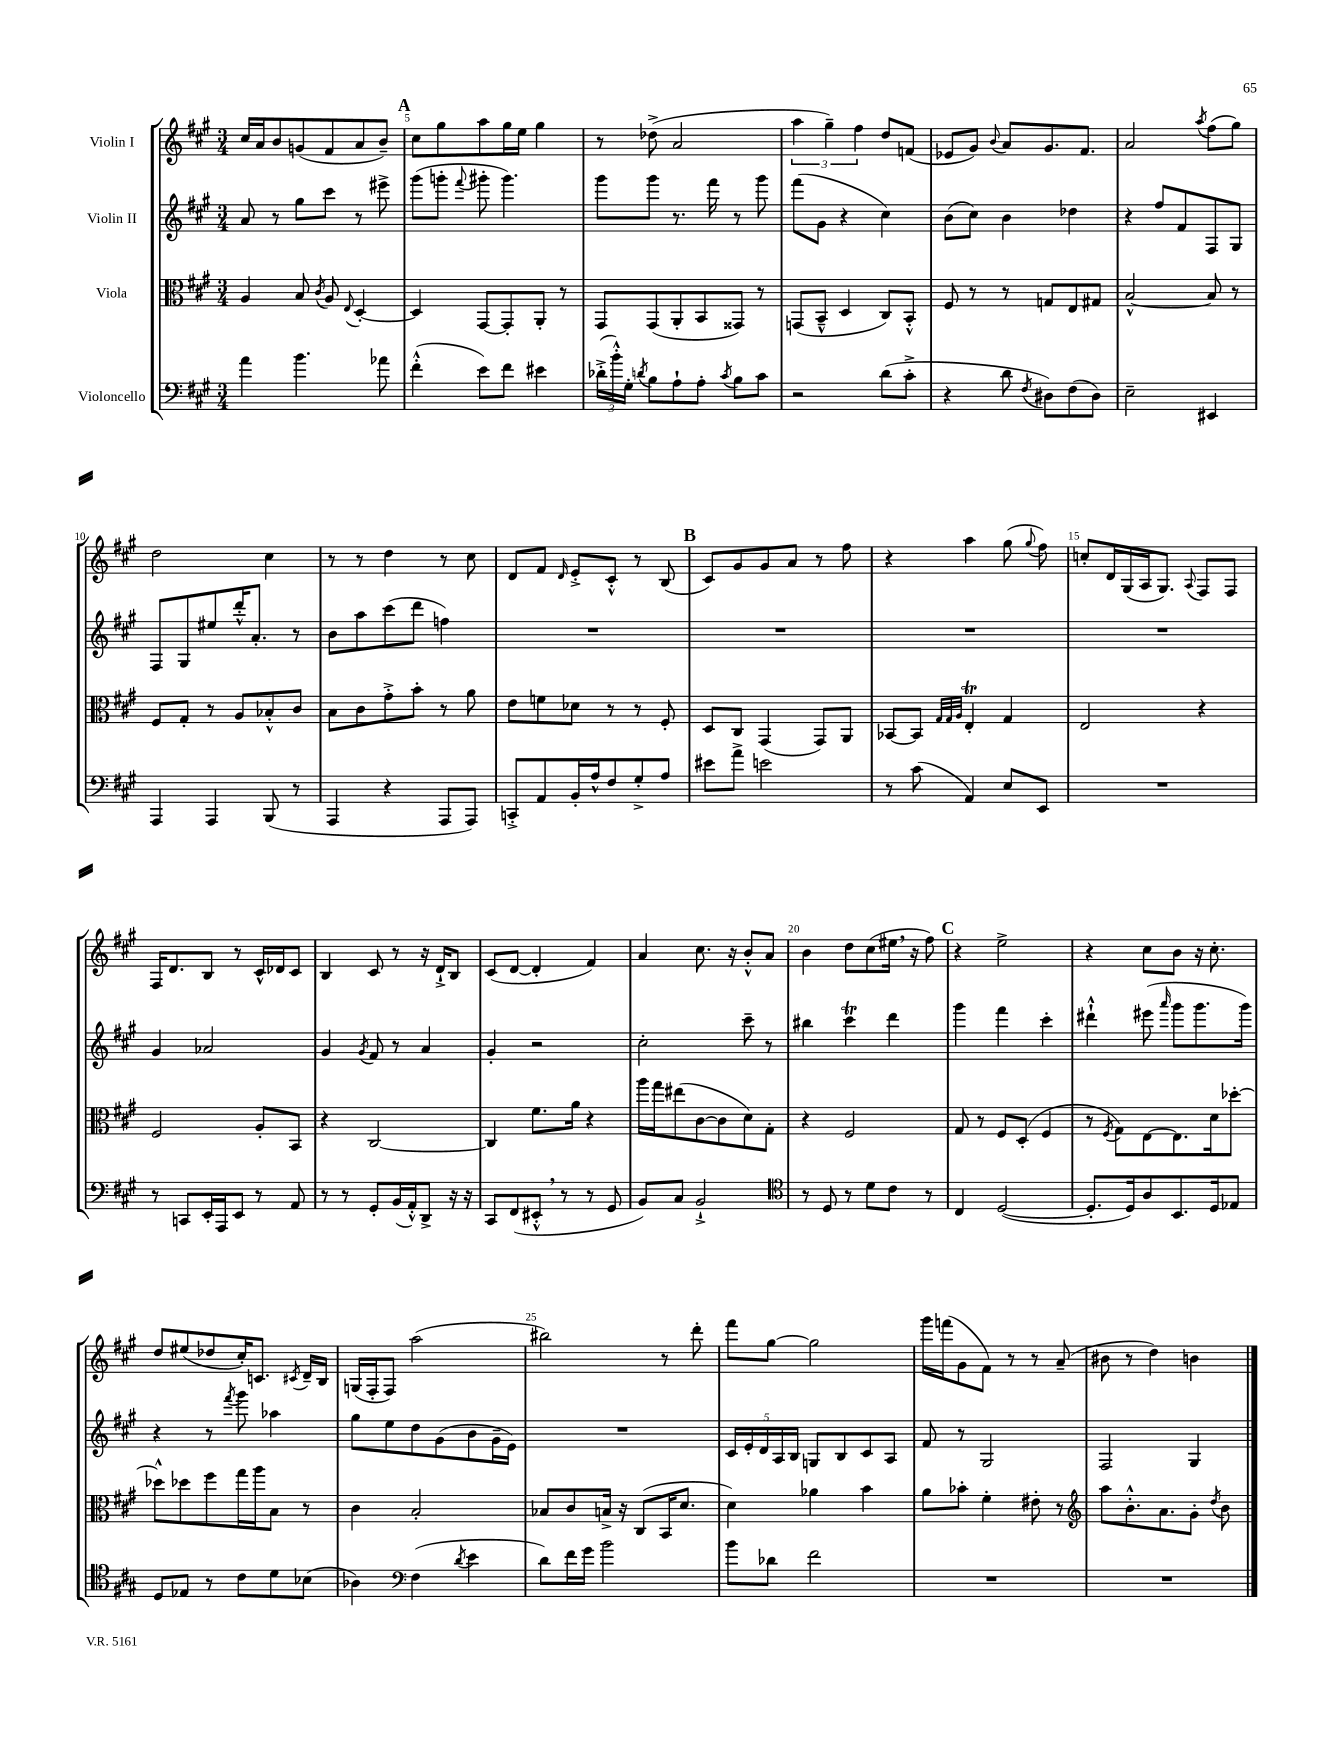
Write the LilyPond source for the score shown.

<<
\new StaffGroup <<
\new Staff = "s0" \with { instrumentName = "Violin I" } {
    \clef treble \key a \major \numericTimeSignature \time 3/4
    \autoBeamOff cis''16[ a'16 b'8 g'8( fis'8 a'8 b'8]--) |
    \mark \markup { \bold "A" } cis''8[ gis''8 a''8 gis''16 e''16] gis''4 |
    r8 des''8->( a'2 |
    \tuplet 3/2 { a''4 gis''4--) fis''4 } d''8[ f'8]( |
    ees'8[ gis'8]) \appoggiatura { b'8 } a'8[ gis'8. fis'8.] |
    a'2 \acciaccatura { a''8 } fis''8[( gis''8]) |
    d''2 cis''4 |
    r8 r8 d''4 r8 cis''8 |
    d'8[ fis'8] \grace { d'16 } e'8[-.-> cis'8]-.-^ r8 b8( |
    \mark \markup { \bold "B" } cis'8[) gis'8 gis'8 a'8] r8 fis''8 |
    r4 a''4 gis''8( \appoggiatura { gis''8 } fis''8) |
    c''8[-. d'16 gis16( a16 gis8.]) \appoggiatura { a8 } fis8[ fis8] |
    fis16[ d'8. b8] r8 cis'16[-^ des'16 cis'8] |
    b4 cis'8 r8 r16 d'16[-!-> b8] |
    cis'8[( d'8]~ d'4-. fis'4) |
    a'4 cis''8. r16 b'8[-.-^ a'8] |
    b'4 d''8[ cis''8( eis''16] \breathe r16 fis''8) |
    \mark \markup { \bold "C" } r4 e''2-> |
    r4 cis''8[ b'8] r16 cis''8.-. |
    d''8[ eis''8( des''8 cis''16-.) c'8.] \acciaccatura { cis'8 } d'16[-- b16] |
    g16[( fis16-. fis8]) a''2( |
    bis''2) r8 d'''8-. |
    fis'''8[ gis''8]~ gis''2 |
    gis'''16[ f'''16( gis'8 fis'8]) r8 r8 a'8--( |
    bis'8 r8 d''4) b'4 \bar "|." |
}
\new Staff = "s1" \with { instrumentName = "Violin II" } {
    \clef treble \key a \major \numericTimeSignature \time 3/4
    \autoBeamOff a'8 r8 gis''8[ cis'''8] r8 eis'''8-> |
    \mark \markup { \bold "A" } gis'''8[( g'''8]-. \appoggiatura { fis'''8 } gis'''8-. gis'''4.) |
    gis'''8[ gis'''8] r8. fis'''16 r8 gis'''8 |
    fis'''8[( gis'8] r4 cis''4) |
    b'8[( cis''8]) b'4 des''4 |
    r4 fis''8[ fis'8 fis8 gis8] |
    fis8[ gis8 eis''8 d'''16-.-^ a'8.]-. r8 |
    b'8[ a''8 cis'''8( d'''8] f''4) |
    R2. |
    \mark \markup { \bold "B" } R2. |
    R2. |
    R2. |
    gis'4 aes'2 |
    gis'4 \acciaccatura { gis'8 } fis'8 r8 a'4 |
    gis'4-. r2 |
    cis''2-. cis'''8-- r8 |
    bis''4 cis'''4\trill d'''4 |
    \mark \markup { \bold "C" } gis'''4 fis'''4 cis'''4-. |
    dis'''4-!-^ eis'''8( \grace { a'''16 } gis'''8[ gis'''8. gis'''16]) |
    r4 r8 \acciaccatura { fis'''8 } gis'''8 aes''4 |
    gis''8[ e''8 d''8 gis'8( b'8 gis'16-- e'16]) |
    R2. |
    \tuplet 5/4 { cis'16[ e'16-. d'16 a16 b16] } g8[ b8 cis'8 a8] |
    fis'8 r8 gis2 |
    fis2 gis4 \bar "|." |
}
\new Staff = "s2" \with { instrumentName = "Viola" } {
    \clef alto \key a \major \numericTimeSignature \time 3/4
    \autoBeamOff a4 b8 \acciaccatura { cis'8 } a8 \appoggiatura { e8 } d4~-. |
    \mark \markup { \bold "A" } d4 gis,8[~ gis,8-. a,8]-. r8 |
    gis,8[ gis,8( a,8-. b,8 gisis,8]) r8 |
    g,8[( b,8]---^ d4 cis8[) b,8]-.-^ |
    fis8 r8 r8 g8[ e8 gis8] |
    b2~-^ b8 r8 |
    fis8[ gis8]-. r8 a8[ bes8-.-^ cis'8] |
    b8[ cis'8 gis'8-.-> b'8]-. r8 a'8 |
    e'8[ f'8 des'8] r8 r8 fis8-. |
    \mark \markup { \bold "B" } d8[ cis8] gis,4( gis,8[) a,8] |
    bes,8[~ bes,8] \grace { gis32[ gis32 a32] } e4-.\trill gis4 |
    e2 r4 |
    fis2 a8[-. b,8] |
    r4 cis2~ |
    cis4 fis'8.[ a'16] r4 |
    a''16[ gis''16 eis''8( cis'8~ cis'8 d'8) gis8]-. |
    r4 fis2 |
    \mark \markup { \bold "C" } gis8 r8 fis8[ d8]-.( fis4 |
    r8 \acciaccatura { fis8 } gis8[) e8~ e8. d'16 des''8]~-. |
    des''8[-^ des''8 fis''8 gis''16 a''16 b8] r8 |
    cis'4 b2-. |
    bes8[ cis'8 b16]-> r16 cis8[( b,16 d'8.] |
    d'4) aes'4 b'4 |
    a'8[ bes'8]-. fis'4-. eis'8-. r8 |
    \clef treble a''8[ b'8.-.-^ a'8. gis'8]-. \acciaccatura { d''8 } b'8 \bar "|." |
}
\new Staff = "s3" \with { instrumentName = "Violoncello" } {
    \clef bass \key a \major \numericTimeSignature \time 3/4
    \autoBeamOff a'4 b'4. aes'8 |
    \mark \markup { \bold "A" } fis'4-.-^( e'8[) fis'8] eis'4 |
    \tuplet 3/2 { des'16[-.->( b'16-.-^) gis16]-. } \acciaccatura { d'8 } b8[ a8-! a8]-. \acciaccatura { cis'8 } b8[ cis'8] |
    r2 d'8[( cis'8]-.-> |
    r4 d'8 \acciaccatura { fis8 } dis8[) fis8( dis8]) |
    e2-- eis,4 |
    a,,4 a,,4 b,,8( r8 |
    a,,4 r4 a,,8[ a,,8]) |
    c,8[-.-> a,8 b,16-. a16-^ fis8 gis8-.-> a8] |
    \mark \markup { \bold "B" } eis'8[ a'8]-> e'2 |
    r8 cis'8( a,4) e8[ e,8] |
    R2. |
    r8 c,8[ e,16-. a,,16 e,8] r8 a,8 |
    r8 r8 gis,8[-. b,16( a,16-.-^) d,8]-> r16 r16 |
    cis,8[ fis,8( eis,8]-.-^ \breathe r8 r8 gis,8 |
    b,8[) cis8] b,2-!-> |
    \clef tenor r8 d8 r8 d'8[ cis'8] r8 |
    \mark \markup { \bold "C" } cis4 d2~( |
    d8.[-. d16) a8 b,8. d16 ees8] |
    d8[ ees8] r8 cis'8[ d'8 bes8]( |
    aes4) \clef bass fis4( \acciaccatura { d'8 } e'4 |
    d'8[) fis'16 gis'16] b'2 |
    b'8[ des'8] fis'2 |
    R2. |
    R2. \bar "|." |
}
>>
>>
\layout { \context { \Score currentBarNumber = #4 \override BarNumber.break-visibility = ##(#f #t #t) barNumberVisibility = #(every-nth-bar-number-visible 5) } }
